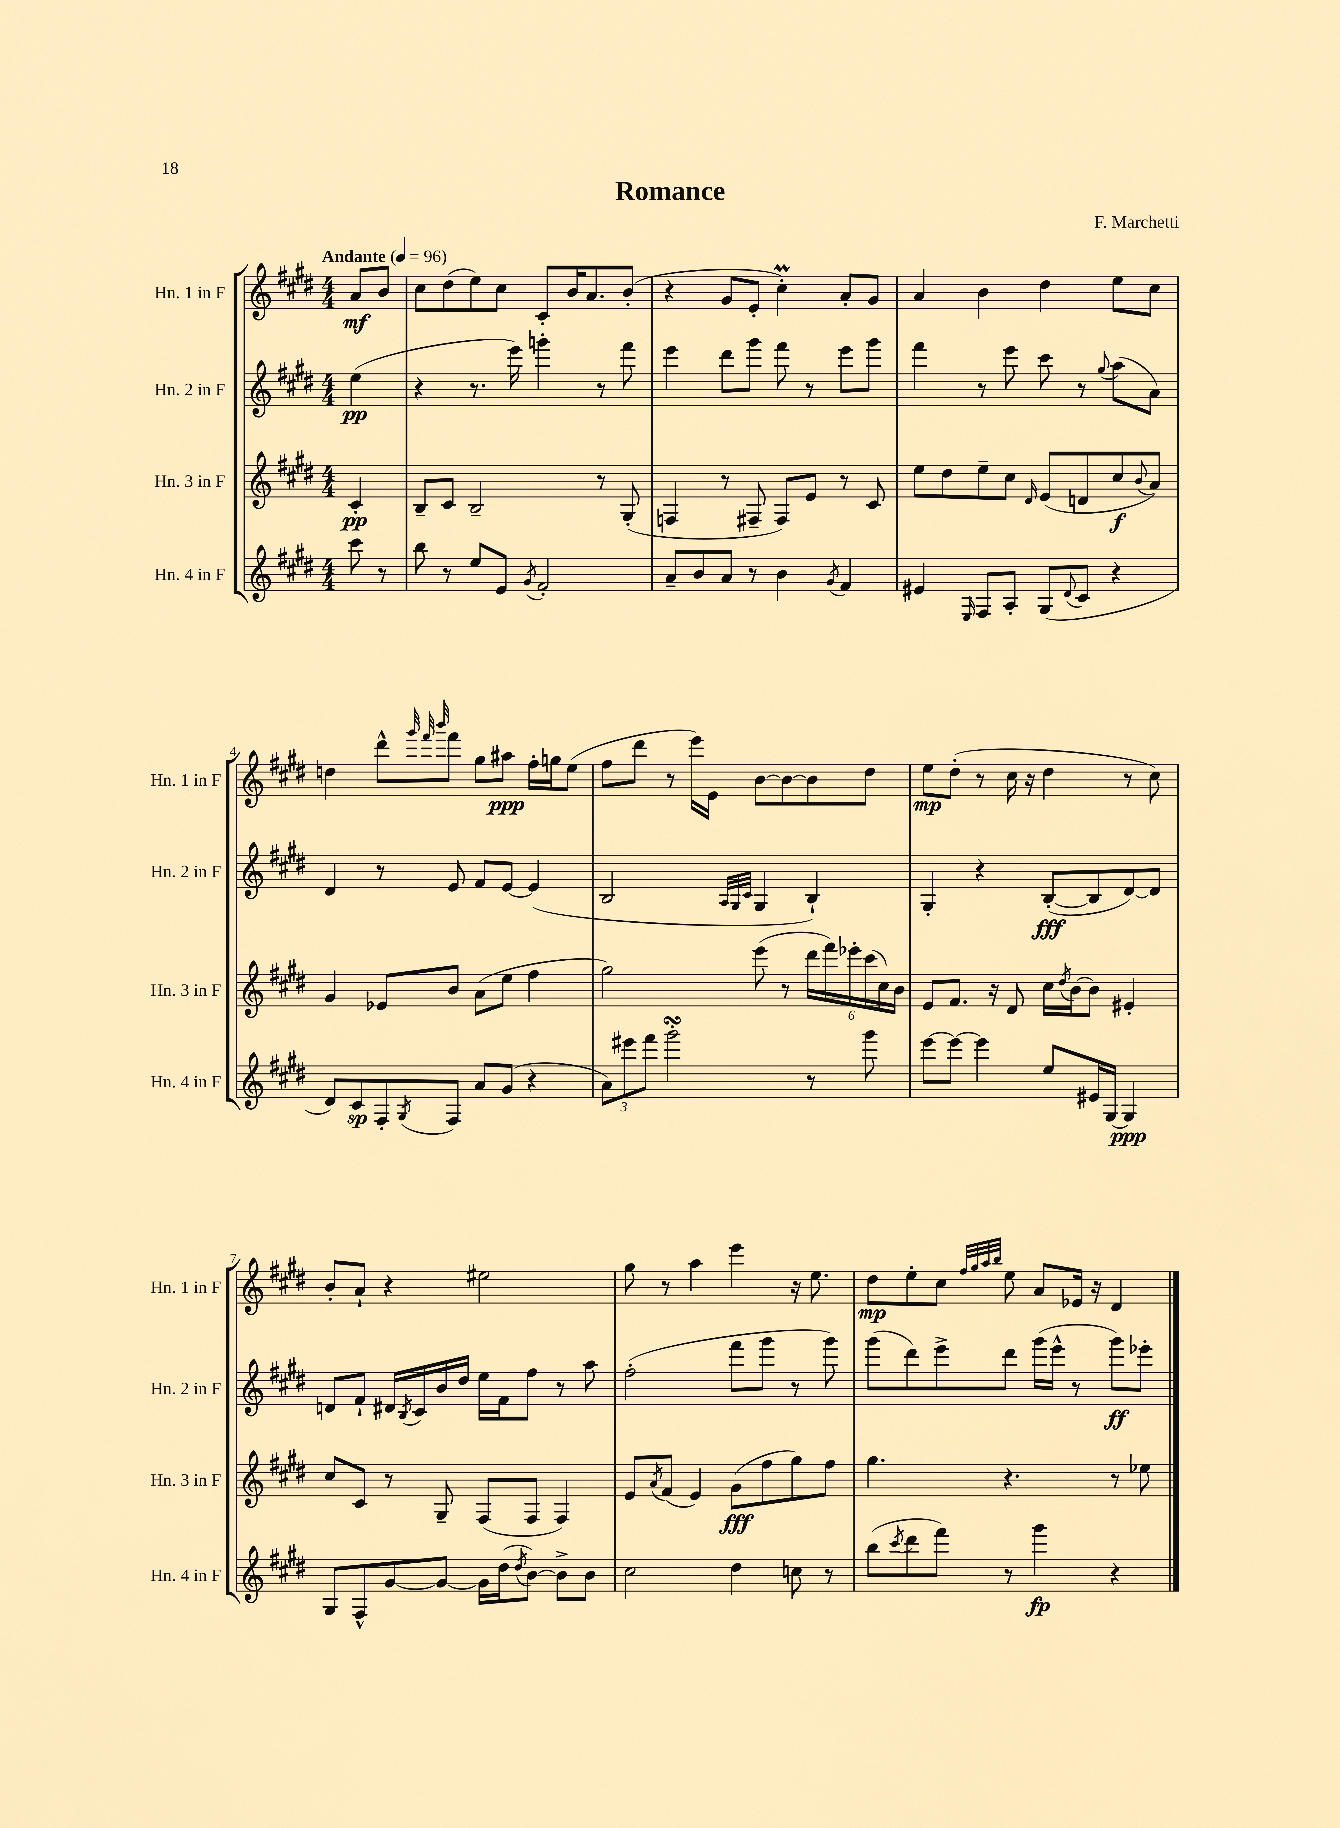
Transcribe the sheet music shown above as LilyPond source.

\header { title = "Romance" composer = "F. Marchetti" }
<<
\new StaffGroup <<
\new Staff = "s0" \with { instrumentName = "Hn. 1 in F" shortInstrumentName = "Hn. 1 in F" } {
    \clef treble \key e \major \numericTimeSignature \time 4/4 \partial 4 \tempo "Andante" 4 = 96
    a'8\mf b'8 |
    cis''8 dis''8( e''8) cis''8 cis'8-. b'16 a'8. b'8-.( |
    r4 gis'8 e'8-. cis''4-.\prall) a'8-. gis'8 |
    a'4 b'4 dis''4 e''8 cis''8 |
    d''4 dis'''8-^ \grace { gis'''32 fis'''32 b'''32 } fis'''8 gis''8 ais''8\ppp fis''16-. g''16 e''8( |
    fis''8 dis'''8 r8 e'''16) e'16 b'8~ b'8~ b'8 dis''8 |
    e''8\mp dis''8-.( r8 cis''16 r16 dis''4 r8 cis''8) |
    b'8-. a'8-! r4 eis''2 |
    gis''8 r8 a''4 e'''4 r16 e''8. |
    dis''8\mp e''8-. cis''8 \grace { fis''32 gis''32 a''32 b''32 } e''8 a'8 ees'16 r16 dis'4 \bar "|." |
}
\new Staff = "s1" \with { instrumentName = "Hn. 2 in F" shortInstrumentName = "Hn. 2 in F" } {
    \clef treble \key e \major \numericTimeSignature \time 4/4 \partial 4
    e''4\pp( |
    r4 r8. e'''16) g'''4-. r8 fis'''8 |
    e'''4 dis'''8 gis'''8 fis'''8 r8 e'''8 gis'''8 |
    fis'''4 r8 e'''8 cis'''8 r8 \appoggiatura { gis''8 } a''8( a'8) |
    dis'4 r8 e'8 fis'8 e'8~ e'4( |
    b2 \grace { a32 gis32 cis'32 } gis4 b4-!) |
    gis4-. r4 b8~-.\fff( b8 dis'8~) dis'8 |
    d'8 fis'8-! dis'16 \acciaccatura { b8 } cis'16 b'16 dis''16 e''16 fis'16 fis''8 r8 a''8 |
    fis''2-.( fis'''8 gis'''8 r8 gis'''8) |
    gis'''8( dis'''8) e'''8-> dis'''8 gis'''16( e'''16-^ r8 gis'''8\ff) ees'''8-. \bar "|." |
}
\new Staff = "s2" \with { instrumentName = "Hn. 3 in F" shortInstrumentName = "Hn. 3 in F" } {
    \clef treble \key e \major \numericTimeSignature \time 4/4 \partial 4
    cis'4-.\pp |
    b8-- cis'8 b2-- r8 gis8-.( |
    f4 r8 fis8-- fis8) e'8 r8 cis'8 |
    e''8 dis''8 e''8-- cis''8 \grace { dis'16 } e'8( d'8 cis''8\f \appoggiatura { b'8 } a'8) |
    gis'4 ees'8 b'8 a'8( e''8 fis''4 |
    gis''2) e'''8( r8 \tuplet 6/4 { dis'''16 fis'''16) ees'''16-. cis'''16( cis''16) b'16 } |
    e'8 fis'8. r16 dis'8 cis''16 \acciaccatura { dis''8 } b'16~ b'8 eis'4-. |
    cis''8 cis'8 r8 gis8-- fis8( fis8 fis4) |
    e'8 \acciaccatura { a'8 } fis'8( e'4) gis'8\fff( fis''8 gis''8) fis''8 |
    gis''4. r4. r8 ees''8 \bar "|." |
}
\new Staff = "s3" \with { instrumentName = "Hn. 4 in F" shortInstrumentName = "Hn. 4 in F" } {
    \clef treble \key e \major \numericTimeSignature \time 4/4 \partial 4
    cis'''8 r8 |
    b''8 r8 e''8 e'8 \acciaccatura { gis'8 } fis'2-. |
    a'8-- b'8 a'8 r8 b'4 \acciaccatura { gis'8 } fis'4 |
    eis'4 \grace { e16 } fis8 a8-. gis8( \appoggiatura { dis'8 } cis'8 r4 |
    dis'8) cis'8\sp fis8-. \acciaccatura { gis8 } fis8 a'8 gis'8( r4 |
    \tuplet 3/2 { a'8) eis'''8 fis'''8 } gis'''2-.\turn r8 gis'''8 |
    e'''8~ e'''8~ e'''4 e''8 eis'16 gis16~ gis4\ppp |
    gis8 fis8-^ gis'8~ gis'8~ gis'16 dis''16( \acciaccatura { dis''8 } b'8~) b'8-> b'8 |
    cis''2 dis''4 c''8 r8 |
    b''8( \acciaccatura { cis'''8 } dis'''8 fis'''8) r8 gis'''4\fp r4 \bar "|." |
}
>>
>>
